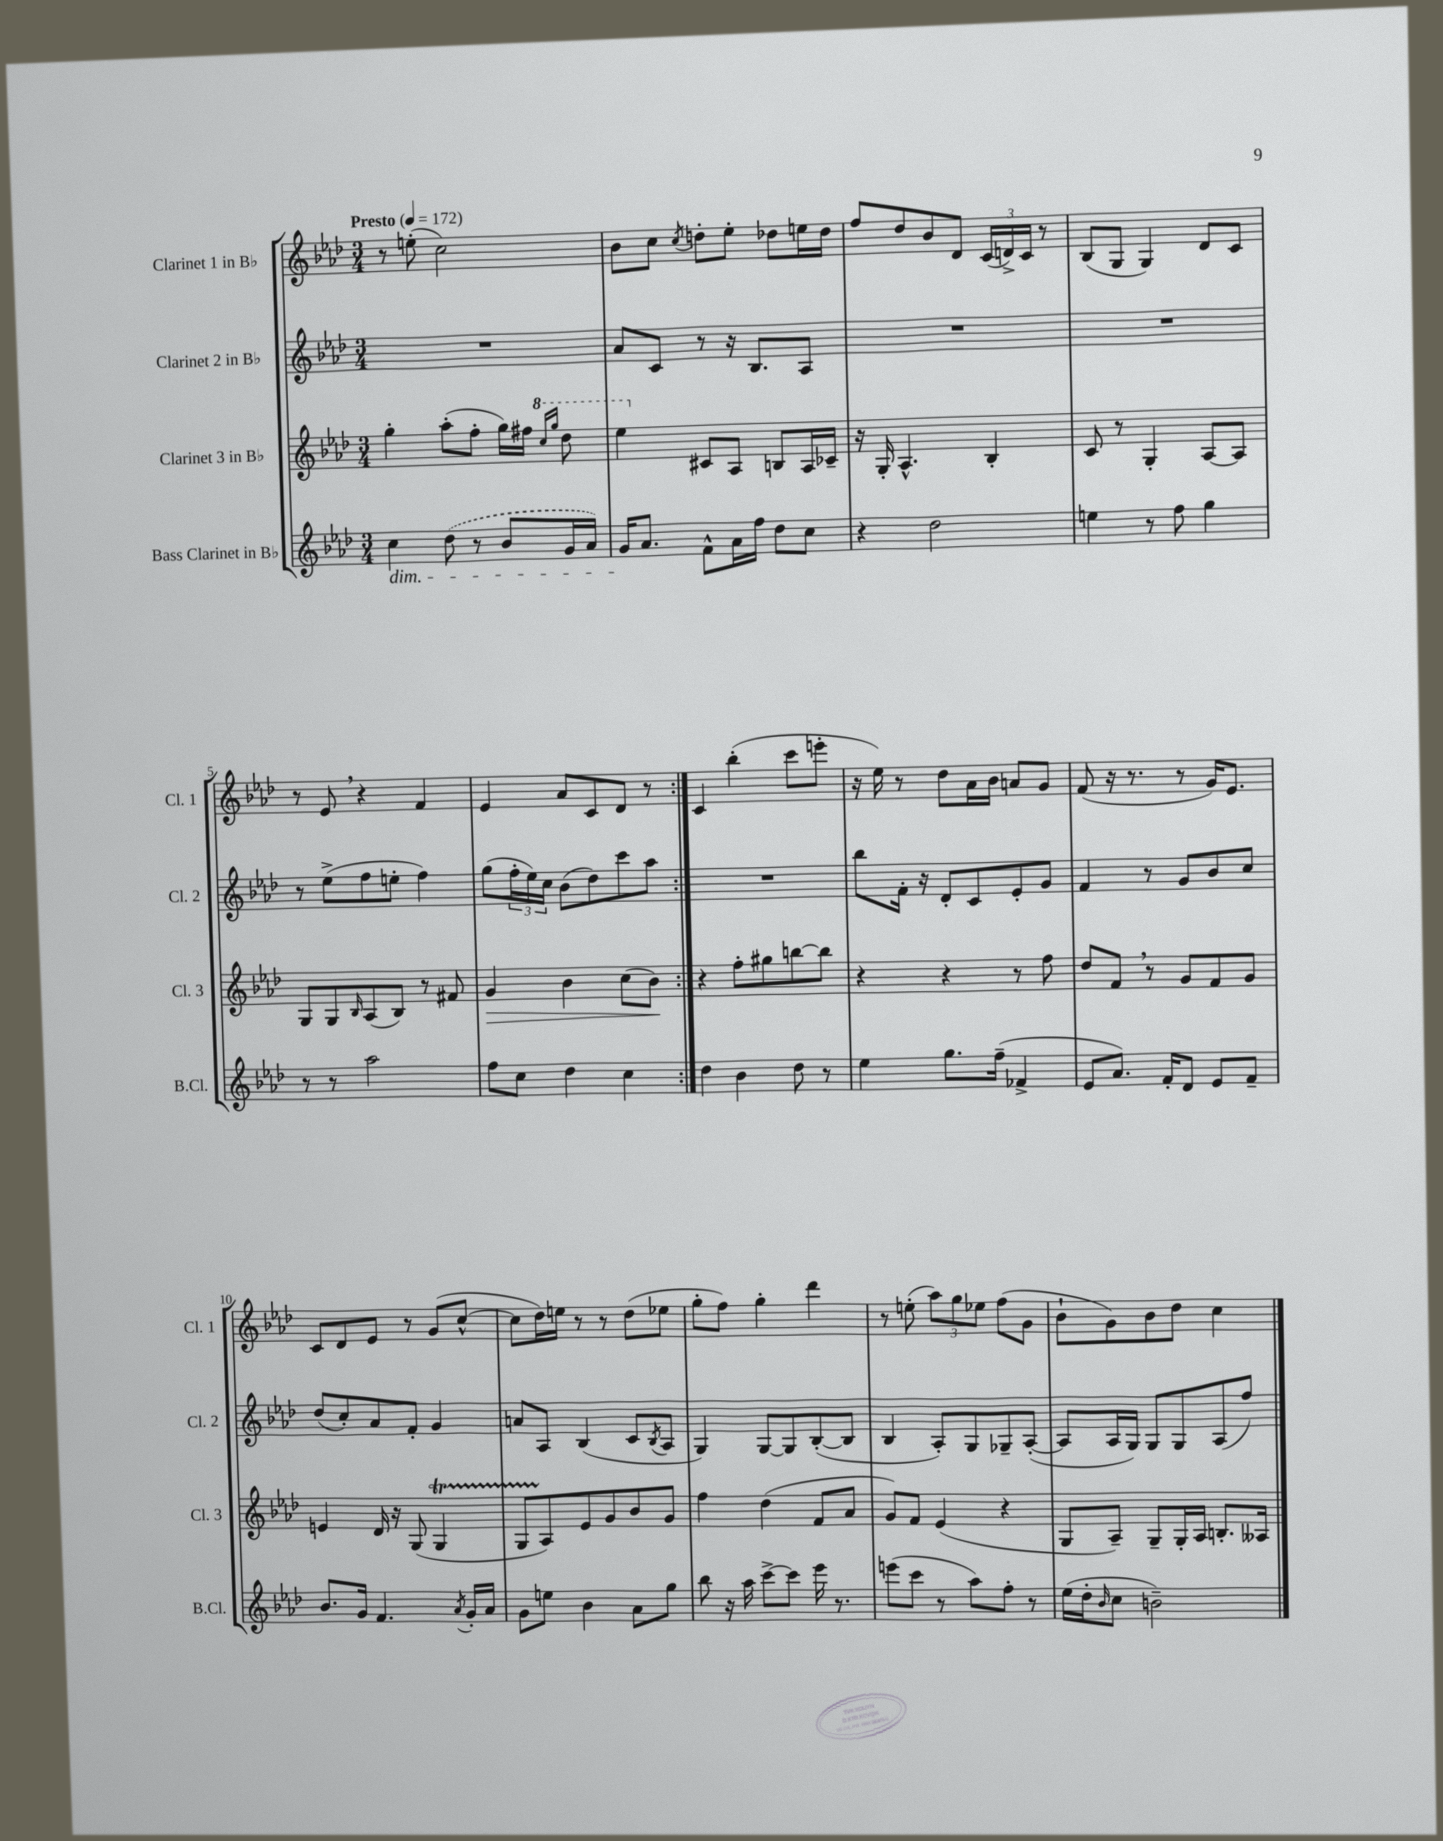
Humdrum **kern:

**kern	**kern	**kern	**kern
*staff4	*staff3	*staff2	*staff1
*clefG2	*clefG2	*clefG2	*clefG2
*k[b-e-a-d-]	*k[b-e-a-d-]	*k[b-e-a-d-]	*k[b-e-a-d-]
*M3/4	*M3/4	*M3/4	*M3/4
*MM172	*MM172	*MM172	*MM172
4cc	4gg'	2.r	8r
.	.	.	(8ee'
(8dd-	(8aa-'	.	2cc)
8r	8ff'	.	.
8b-	16gg)	.	.
.	16ff#	.	.
.	16qqccc	.	.
.	16qqggg	.	.
16g	8ddd-	.	.
16a-)	.	.	.
=	=	=	=
16g	4eee-	8a-	8b-
8.a-	.	.	.
.	.	8c	8cc
.	.	.	8qcc
8f^^	8c#	8r	8dd'
16a-	8A-	16r	8ee-'
16ff	.	8.B-	.
8dd-	8B	.	8dd-
8cc	16A-	8A-	16ee
.	16c-~	.	16dd-
=	=	=	=
4r	16r	2.r	8ff
.	16G'	.	.
.	4.A-^^	.	8dd-
2dd-	.	.	8b-
.	.	.	8d-
.	4B-'	.	(24c
.	.	.	24d^)
.	.	.	24c
.	.	.	8r
=	=	=	=
4ee	8c	2.r	(8B-
.	8r	.	8G
8r	4G'	.	4G)
8ff	.	.	.
4gg	[8A-	.	8d-
.	8A-]	.	8c
=	=	=	=
8r	8G	8r	8r
8r	8G	(8ee-^	8e-
.	16qqB-	.	.
2aa-	(8A-	8ff	4r
.	8B-)	8ee'	.
.	8r	4ff)	4f
.	8f#	.	.
=	=	=	=
8ff	4g	(8gg	4e-
8cc	.	24ff'	.
.	.	24ee-)	.
.	.	24cc	.
4dd-	4b-	(8b-	8a-
.	.	8dd-)	8c
4cc	(8cc	8ccc	8d-
.	8b-)	8aa-	8r
=:|!	=:|!	=:|!	=:|!
4dd-	4r	2.r	4c
4b-	8ff'	.	(4bb-'
.	8gg#	.	.
8dd-	[8bb	.	8ccc
8r	8bb]	.	8eee'
=	=	=	=
4ee-	4r	8bb-	16r
.	.	.	16ee-)
.	.	16f'	8r
.	.	16r	.
8.gg	4r	8d-'	8dd-
.	.	8c	16a-
(16ff~	.	.	16b-
4f-^	8r	8e-'	8a
.	8ff	8g	8g
=	=	=	=
8e-	8dd-	4f	(8f
8.a-)	8f	.	16r
.	.	.	8.r
.	8r	8r	.
16f'	.	.	.
8d-	8g	8g	8r
8e-	8f	8b-	16g)
.	.	.	8.e-
8f~	8g	8cc	.
=	=	=	=
8.b-	4e	(8dd-	8c
.	.	8cc')	8d-
16g	.	.	.
4.f	16d-	8a-	8e-
.	16r	.	.
.	(8G	8f'	8r
.	4G	4g	(8g
8qa-	.	.	.
16g'	.	.	[8cc^^
16a-	.	.	.
=	=	=	=
8g	8G	8a	8cc]
8ee	8A-)	8A-	16dd-)
.	.	.	16ee
4b-	8e-	(4B-	8r
.	8g	.	8r
8a-	8b-	8c	(8dd-
.	.	8qB-	.
8gg	8g	8A-	8ee-
=	=	=	=
8bb-	4ff	4G)	8gg'
16r	.	.	8ff)
16aa-	.	.	.
[8ccc^	(4dd-	[8G	4gg'
8ccc]	.	8G]	.
16eee-	8f	([8B-'	4ddd-
8.r	.	.	.
.	8a-	8B-]	.
=	=	=	=
(8eee	8g)	4B-	8r
8ccc	8f	.	(8ee'
8r	(4e-	8A-')	12aa-)
.	.	.	12gg
8aa-)	.	8G	.
.	.	.	12ee-
8ff'	4r	8G-~	(8ff
8r	.	([8A-'	8g
=	=	=	=
(16ee-	8G	8A-]	8b-`
16dd-'	.	.	.
16qqb-	.	.	.
8cc	8A-~)	16A-	8g)
.	.	16G)	.
2b~)	8G~	8G	8b-
.	16G'	8G	8dd-
.	16A-	.	.
.	8.B'	(8A-	4cc
.	.	8ff)	.
.	16A--	.	.
==	==	==	==
*-	*-	*-	*-
